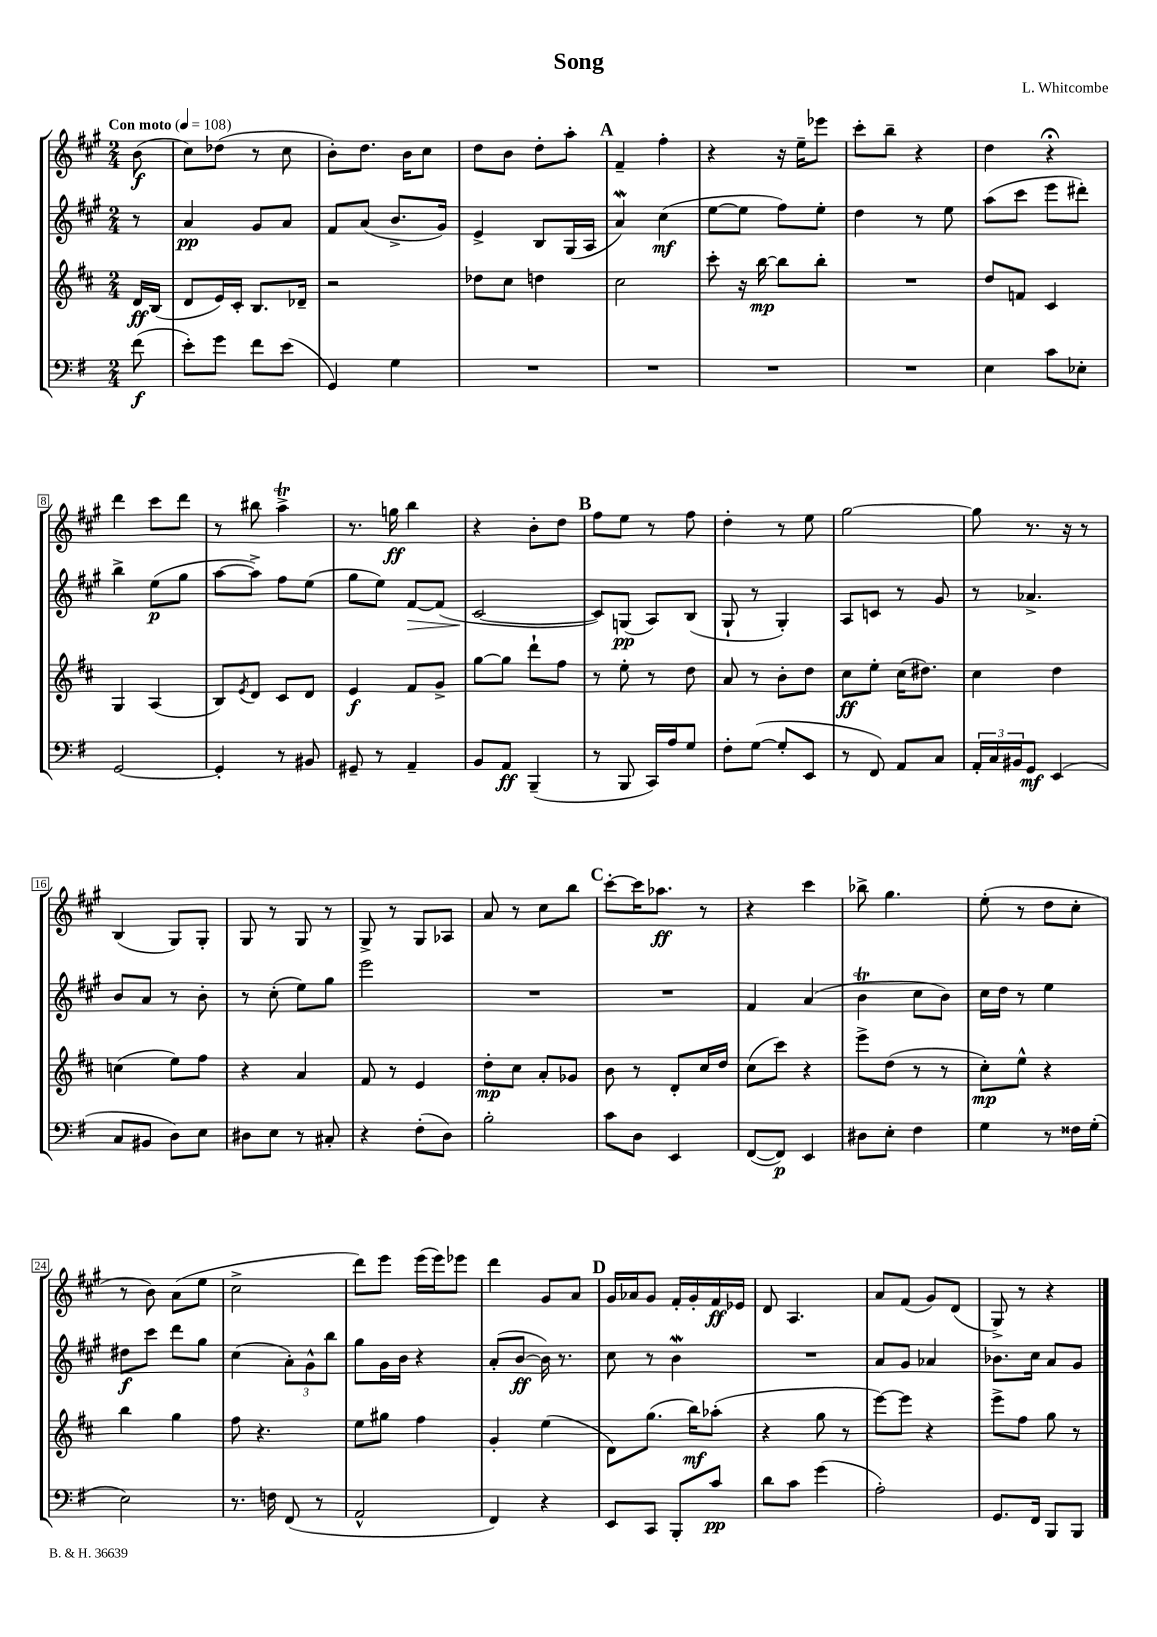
\header { title = "Song" composer = "L. Whitcombe" }
<<
\new StaffGroup <<
\new Staff = "s0" {
    \clef treble \key a \major \numericTimeSignature \time 2/4 \partial 8 \tempo "Con moto" 4 = 108
    b'8\f( |
    cis''8) des''8( r8 cis''8 |
    b'8-.) d''8. b'16 cis''8 |
    d''8 b'8 d''8-. a''8-. |
    \mark \markup { \bold "A" } fis'4-- fis''4-. |
    r4 r16 e''16-- ees'''8 |
    cis'''8-. b''8-- r4 |
    d''4 r4\fermata |
    d'''4 cis'''8 d'''8 |
    r8 bis''8 a''4->\trill |
    r8. g''16\ff b''4 |
    r4 b'8-. d''8 |
    \mark \markup { \bold "B" } fis''8 e''8 r8 fis''8 |
    d''4-. r8 e''8 |
    gis''2~ |
    gis''8 r8. r16 r8 |
    b4( gis8) gis8-. |
    gis8 r8 gis8 r8 |
    gis8-> r8 gis8 aes8 |
    a'8 r8 cis''8 b''8 |
    \mark \markup { \bold "C" } cis'''8~-. cis'''16 aes''8.\ff r8 |
    r4 cis'''4 |
    bes''8-> gis''4. |
    e''8-.( r8 d''8 cis''8-. |
    r8 b'8) a'8( e''8 |
    cis''2-> |
    d'''8) e'''8 e'''16( e'''16) ees'''8 |
    d'''4 gis'8 a'8 |
    \mark \markup { \bold "D" } gis'16 aes'16 gis'8 fis'16-. gis'16-. fis'16\ff ees'16 |
    d'8 a4. |
    a'8 fis'8( gis'8) d'8( |
    gis8->) r8 r4 \bar "|." |
}
\new Staff = "s1" {
    \clef treble \key a \major \numericTimeSignature \time 2/4 \partial 8
    r8 |
    a'4\pp gis'8 a'8 |
    fis'8 a'8( b'8.-> gis'16) |
    e'4-> b8 gis16( a16 |
    \mark \markup { \bold "A" } a'4\mordent) cis''4\mf( |
    e''8~ e''8 fis''8) e''8-. |
    d''4 r8 e''8 |
    a''8( cis'''8 e'''8 dis'''8-.) |
    b''4-> e''8\p( gis''8 |
    a''8~ a''8->) fis''8 e''8( |
    gis''8 e''8) fis'8~\> fis'8( |
    cis'2~\! |
    \mark \markup { \bold "B" } cis'8) g8\pp( a8) b8( |
    gis8-! r8 gis4-.) |
    a8 c'8 r8 gis'8 |
    r8 aes'4.-> |
    b'8 a'8 r8 b'8-. |
    r8 cis''8-.( e''8) gis''8 |
    e'''2 |
    R2 |
    \mark \markup { \bold "C" } R2 |
    fis'4 a'4( |
    b'4\trill cis''8 b'8) |
    cis''16 d''16 r8 e''4 |
    dis''8\f cis'''8 d'''8 gis''8 |
    cis''4( \tuplet 3/2 { a'8-.) gis'8-^ b''8 } |
    gis''8 gis'16 b'16 r4 |
    a'8-.( b'8~\ff b'16) r8. |
    \mark \markup { \bold "D" } cis''8 r8 b'4\mordent |
    R2 |
    a'8 gis'8 aes'4 |
    bes'8. cis''16 a'8 gis'8 \bar "|." |
}
\new Staff = "s2" {
    \clef treble \key d \major \numericTimeSignature \time 2/4 \partial 8
    d'16\ff b16( |
    d'8 e'16) cis'16-. b8. des'16-- |
    r2 |
    des''8 cis''8 d''4 |
    \mark \markup { \bold "A" } cis''2 |
    cis'''8-. r16 b''16~\mp b''8 b''8-. |
    R2 |
    d''8 f'8 cis'4 |
    g4 a4( |
    b8) \acciaccatura { e'8 } d'8 cis'8 d'8 |
    e'4\f fis'8 g'8-> |
    g''8~ g''8 d'''8-! fis''8 |
    \mark \markup { \bold "B" } r8 e''8-. r8 d''8 |
    a'8 r8 b'8-. d''8 |
    cis''8\ff e''8-. cis''16( dis''8.) |
    cis''4 d''4 |
    c''4( e''8) fis''8 |
    r4 a'4 |
    fis'8 r8 e'4 |
    d''8-.\mp cis''8 a'8-. ges'8 |
    \mark \markup { \bold "C" } b'8 r8 d'8-. cis''16 d''16 |
    cis''8( cis'''8) r4 |
    e'''8-> d''8( r8 r8 |
    cis''8-.\mp) e''8-^ r4 |
    b''4 g''4 |
    fis''8 r4. |
    e''8 gis''8 fis''4 |
    g'4-. e''4( |
    \mark \markup { \bold "D" } d'8) g''8.( b''16\mf) aes''8-.( |
    r4 g''8 r8 |
    e'''8~) e'''8 r4 |
    e'''8-> fis''8 g''8 r8 \bar "|." |
}
\new Staff = "s3" {
    \clef bass \key g \major \numericTimeSignature \time 2/4 \partial 8
    fis'8\f( |
    e'8-.) g'8 fis'8 e'8( |
    g,4) g4 |
    R2 |
    \mark \markup { \bold "A" } R2 |
    R2 |
    R2 |
    e4 c'8 ees8-. |
    g,2~ |
    g,4-. r8 bis,8 |
    gis,8-- r8 a,4-- |
    b,8 a,8\ff b,,4--( |
    \mark \markup { \bold "B" } r8 b,,8 c,16) a16 g8 |
    fis8-. g8~( g8-. e,8 |
    r8 fis,8) a,8 c8 |
    \tuplet 3/2 { a,16-. c16 bis,16 } g,8\mf e,4( |
    c8 bis,8 d8) e8 |
    dis8 e8 r8 cis8-. |
    r4 fis8-.( d8) |
    b2-. |
    \mark \markup { \bold "C" } c'8 d8 e,4 |
    fis,8~( fis,8\p) e,4 |
    dis8 e8-. fis4 |
    g4 r8 fisis16 g16-.( |
    e2) |
    r8. f16 fis,8( r8 |
    a,2-^ |
    fis,4) r4 |
    \mark \markup { \bold "D" } e,8 c,8 b,,8-. c'8\pp |
    d'8 c'8 g'4( |
    a2-.) |
    g,8. fis,16 b,,8 b,,8 \bar "|." |
}
>>
>>
\layout { \context { \Score \override BarNumber.stencil = #(make-stencil-boxer 0.1 0.3 ly:text-interface::print) } }
